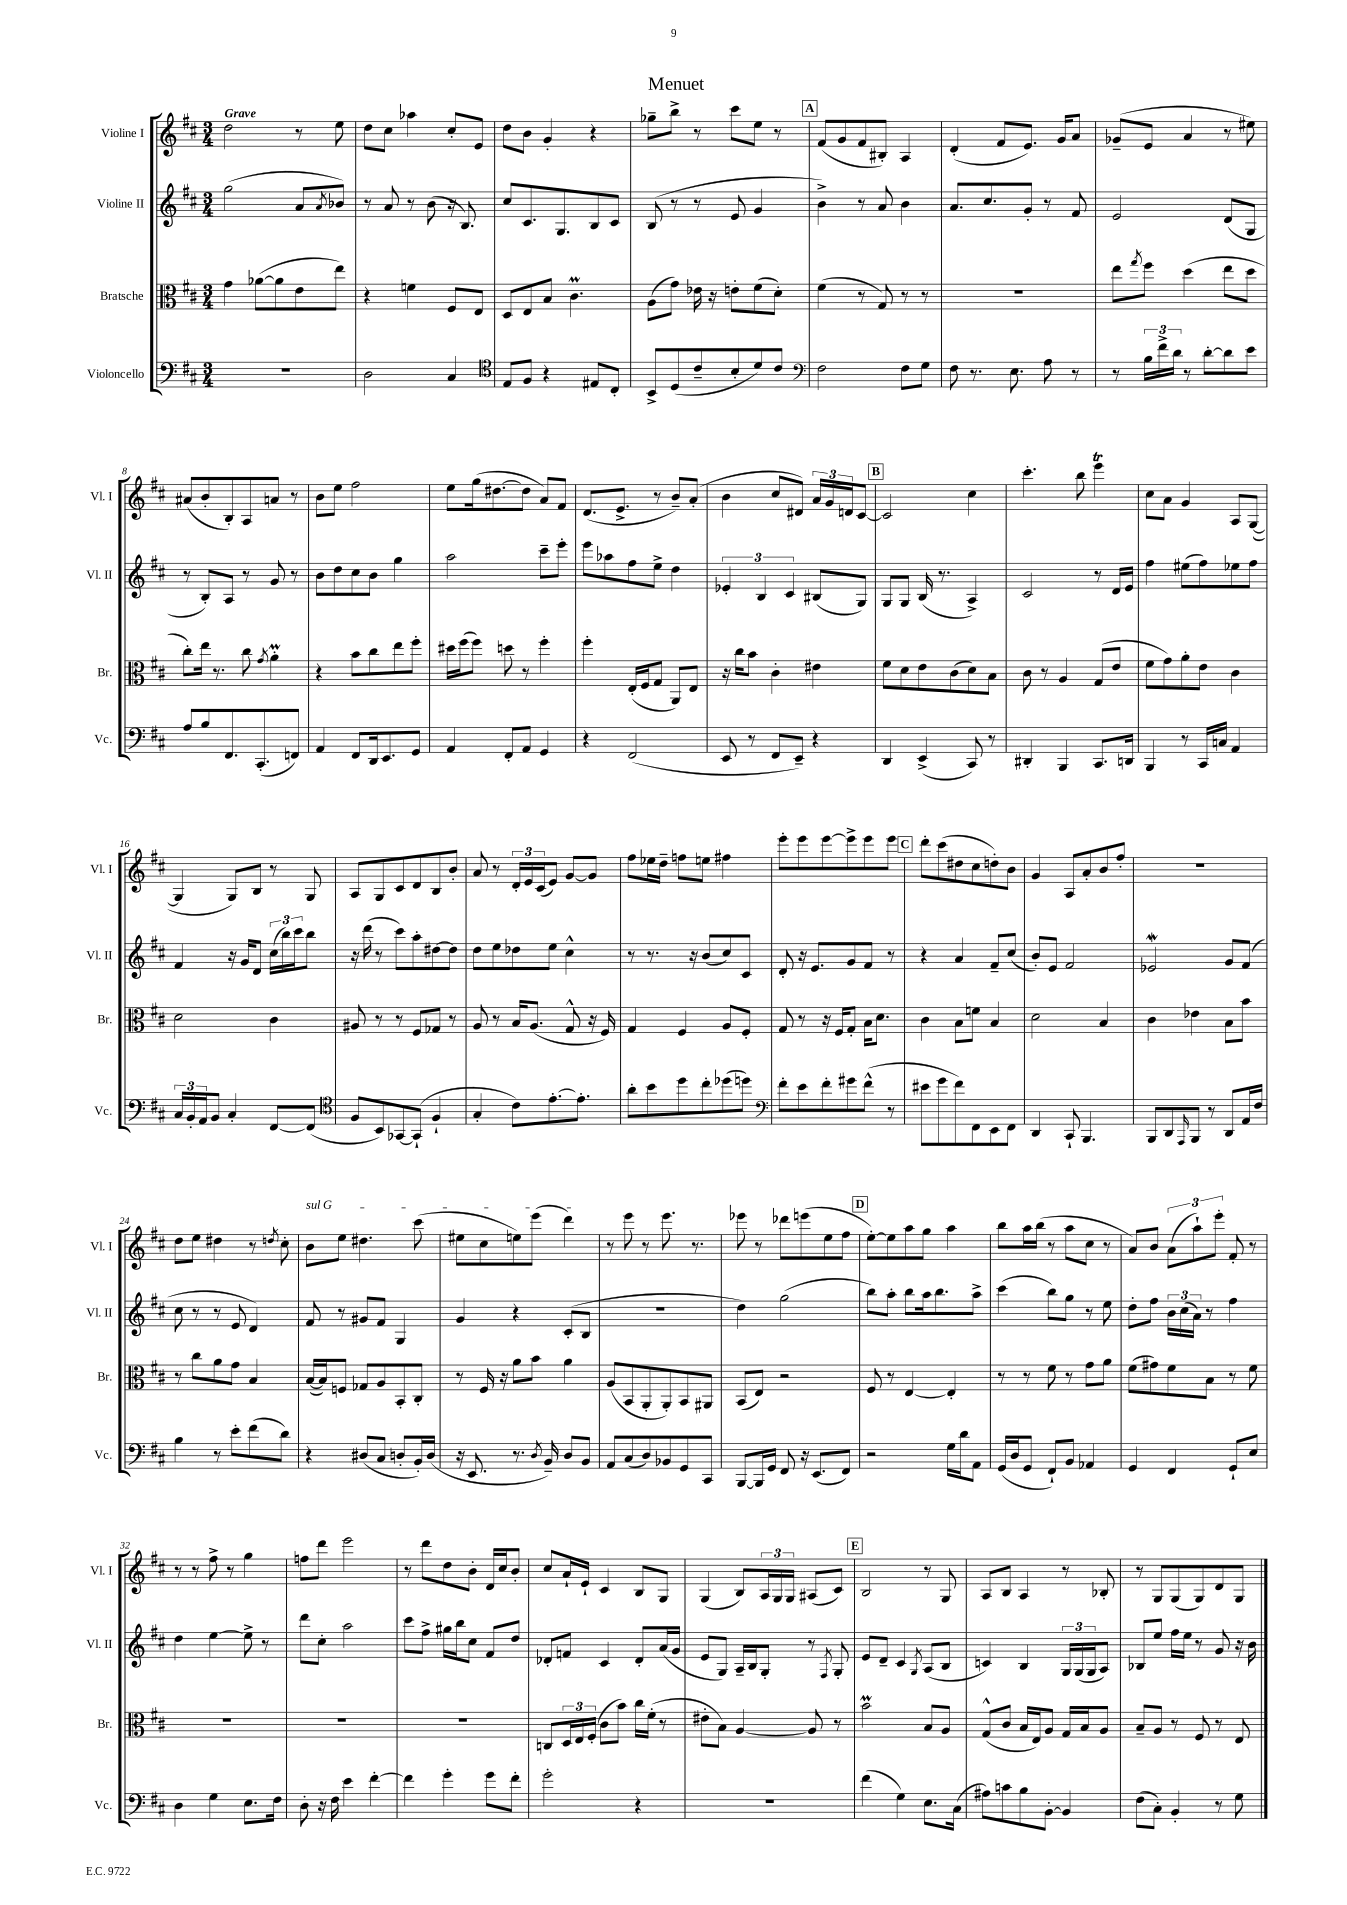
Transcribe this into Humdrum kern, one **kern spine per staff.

**kern	**kern	**kern	**kern
*staff4	*staff3	*staff2	*staff1
*clefF4	*clefC3	*clefG2	*clefG2
*k[f#c#]	*k[f#c#]	*k[f#c#]	*k[f#c#]
*M3/4	*M3/4	*M3/4	*M3/4
2.r	4g	(2gg	2dd
.	([8a-	.	.
.	8a-]	.	.
.	8e	8a	8r
.	.	8qa	.
.	8ee)	8b-)	8ee
=	=	=	=
2D	4r	8r	8dd
.	.	8a	8cc#
.	4f	8r	4aa-
.	.	(8b	.
4C#	8F#	16r	8cc#'
.	.	8.B)	.
.	8E	.	8e
=	=	=	=
*clefC4	*	*	*
8E	8D	8cc#	8dd
8F#	8E	8.c#	8b
4r	8B	.	4g'
.	.	8.G	.
.	4.c#	.	.
8E#	.	8B	4r
8C#'	.	8c#	.
=	=	=	=
8BB^	(8A	(8B	8gg-~
(8D	8g)	8r	8bb^
8c#~	16e-	8r	8r
.	16r	.	.
8B'	8e'	8e	8ccc#
8d)	(8f#	4g	8ee
8c#	8d')	.	8r
=	=	=	=
*clefF4	*	*	*
2F#	(4f#	4b^)	(8f#
.	.	.	8g
.	8r	8r	8f#
.	8G)	8a	8B#')
8F#	8r	4b	4A
8G	8r	.	.
=	=	=	=
8F#	2.r	8.a	(4d'
8.r	.	.	.
.	.	8.cc#	.
.	.	.	8f#
8.E	.	.	.
.	.	8g'	8.e)
8A	.	8r	.
.	.	.	16g
8r	.	8f#	8a
=	=	=	=
8r	8ee	2e	(8g-~
.	8qgg	.	.
24B	8ff#	.	8e
24f#^	.	.	.
24d	.	.	.
8r	(4dd	.	4a
[8d'	.	.	.
8d]	8ee	(8d	8r
8e	8dd	8G	8ee#)
=	=	=	=
8A	8cc#')	8r	(8a#
8B	16ee	8B')	8b'
.	8.r	.	.
8.FF#	.	8A	8B')
.	8cc#	8r	8A
(8.CC#'	.	.	.
.	8qg	.	.
.	4a'	8g	8a
8FF)	.	8r	8r
=	=	=	=
4AA	4r	8b	8b
.	.	8dd	8ee
8FF#	8b	8cc#	2ff#
16DD	8cc#	8b	.
8.EE	.	.	.
.	8ee	4gg	.
8GG	8ff#'	.	.
=	=	=	=
4AA	16dd#	2aa	8ee
.	(16ff#	.	.
.	8ff#)	.	(16gg
.	.	.	[8.dd#
8FF#'	8dd	.	.
8AA	8r	.	8dd#]
4GG	4ff#'	8ccc#~	8a)
.	.	8eee'	8f#
=	=	=	=
4r	4ff#'	8eee	(8.d
.	.	8aa-	.
.	.	.	8.e^
(2FF#	(16E'	8ff#	.
.	16F#	.	.
.	8G	8ee^	8r
.	8AA)	4dd	8b~)
.	8E	.	(8a'
=	=	=	=
8EE	16r	6e-'	4b
.	16cc#	.	.
8r	8b	.	.
.	.	6B	.
8FF#	4c#'	.	8cc#
.	.	6c#	.
8EE~)	.	.	8d#)
4r	4e#	(8B#	24a
.	.	.	24g
.	.	.	24d
.	.	8G)	[8c#
=	=	=	=
4DD	8f#	8G	2c#]
.	8d	8G	.
(4EE^	8e	(16B	.
.	.	8.r	.
.	(8c#	.	.
8CC#)	8d)	4A^)	4cc#
8r	8B	.	.
=	=	=	=
4DD#'	8c#	2c#	4.ccc#'
.	8r	.	.
4BBB	4A	.	.
.	.	.	8bb
8.CC#	(8G	8r	4eee
.	8e	16d	.
16DD	.	16e	.
=	=	=	=
4BBB	8f#	4ff#	8cc#
.	8g)	.	8a
8r	8a'	(8ee#	4g
16CC#	8e	8ff#)	.
16C	.	.	.
4AA	4c#	8ee-	8A
.	.	8ff#	([8G
=	=	=	=
24C#	2d	4f#	4G]
24BB'	.	.	.
24AA	.	.	.
8BB	.	.	.
4C#'	.	16r	8G)
.	.	16g	.
.	.	8d	8B
[8FF#	4c#	(24cc#	8r
.	.	24bb)	.
.	.	24ccc#	.
(8FF#]	.	8bb	8G
=	=	=	=
*clefC4	*	*	*
8F#	8A#	16r	8A
.	.	(16ddd	.
8BB)	8r	8r	8G
[8GG-	8r	8ccc#)	8c#
(8GG-`]	8F#	8aa'	8d
4F#`	8G-	[8dd#	8B
.	8r	8dd#]	8b'
=	=	=	=
4G'	8A	8dd	8a
.	8r	8ee	8r
8c#)	16B	8dd-	24d'
.	.	.	24e
.	(8.A	.	.
.	.	.	(24c#
[8.e'	.	8ee	8e)
.	8G^^	4cc#^^	[8g
8.e']	.	.	.
.	16r	.	8g]
.	16F#)	.	.
=	=	=	=
8a'	4G	8r	8ff#
8b	.	8.r	16ee-
.	.	.	16dd~
8dd	4F#	.	8ff
.	.	16r	.
8cc#'	.	(8b	8ee
(8dd-	8A	8cc#)	4ff#
8dd)	8F#'	8c#	.
=	=	=	=
*clefF4	*	*	*
8f#'	8G	8d'	8eee'
8e	8r	16r	8eee
.	.	8.e	.
8f#'	16r	.	[8eee
.	16F#	.	.
8g#	8G'	8g	8eee^]
(8f#^^	16B	8f#	8eee
.	8.d	.	.
8r	.	8r	8eee
=	=	=	=
8e#	4c#	4r	8ddd'
8g	.	.	(8ccc#
8f#)	8B	4a	8dd#
8FF#	8f	.	8cc#
8EE	4B	8f#~	8dd')
8FF#	.	(8cc#	8b
=	=	=	=
4DD	2d	8b')	4g
.	.	8e	.
8CC#`	.	2f#	8A
4.BBB	.	.	8a'
.	4B	.	8b
.	.	.	8ff#'
=	=	=	=
8BBB	4c#	2e-	2.r
8DD	.	.	.
16qqAAA	.	.	.
8BBB	4e-	.	.
8r	.	.	.
8DD	8B	8g	.
16AA	8b	(8f#	.
16F#	.	.	.
=	=	=	=
4B	8r	8cc#	8dd
.	8cc#	8r	8ee
8r	8a	8r	4dd#
8e'	8g	8e	.
(8f#	4B	4d)	8r
.	.	.	8qdd
8d)	.	.	8cc#'
=	=	=	=
4r	([16B	8f#	8b
.	16B])	.	.
.	8F	8r	8ee
(8D#	8G-	8g#	4.dd#
8C#	8A	8f#	.
8D'	8BB'	4G	.
16BB')	8C#'	.	(8ccc#
(16D	.	.	.
=	=	=	=
16r	8r	4g	8ee#
8.EE	.	.	.
.	16F#	.	8cc#
.	16r	.	.
8.r	8a	4r	8ee)
.	8b	.	(8eee
8qD	.	.	.
16BB~)	.	.	.
8D	4a	(8c#'	4ddd)
8BB	.	8B	.
=	=	=	=
8AA	(8A	2.r	8r
(8C#	8BB	.	8eee
8D)	8AA'	.	8r
8BB-	8AA')	.	8.eee
8GG	8BB	.	.
.	.	.	8.r
8CC#	8AA#	.	.
=	=	=	=
[8BBB	(8BB	4dd)	8eee-
16BBB]	8E)	.	8r
16GG	.	.	.
8FF#	2r	(2gg	8ddd-
16r	.	.	(8eee
(8.EE	.	.	.
.	.	.	8ee
8FF#)	.	.	8ff#
=	=	=	=
2r	8F#	8bb)	[8ee')
.	8r	8aa'	8ee]
.	[4E	8bb	8aa
.	.	16aa	8gg
.	.	8.bb	.
16G	4E']	.	4aa
16d	.	.	.
8AA	.	8aa^	.
=	=	=	=
(16GG	8r	(4ccc#	8bb
16D	.	.	.
8GG	8r	.	16aa
.	.	.	(16bb
8FF#`)	8f#	8bb)	8r
8BB	8r	8gg	8aa
4AA-	8g	8r	8cc#
.	8a	8ee	8r
=	=	=	=
4GG	(8f#	8dd'	8a)
.	8g#)	8ff#	8b
4FF#	8f#	24b	(12a
.	.	(24cc#	.
.	.	24a)	12aa`)
.	8B	8r	.
.	.	.	12eee'
8GG`	8r	4ff#	8f#'
8E	8f#	.	8r
=	=	=	=
4D	2.r	4dd	8r
.	.	.	8r
4G	.	[4ee	8ff#^
.	.	.	8r
8.E	.	8ee^]	4gg
.	.	8r	.
16F#	.	.	.
=	=	=	=
8D'	2.r	8ddd	8ff
16r	.	8cc#'	8ddd
16F#	.	.	.
4e	.	2aa	2eee
[4f#'	.	.	.
=	=	=	=
4f#]	2.r	8ccc#	8r
.	.	8ff#^	8ddd
4g'	.	16gg#	8dd
.	.	16bb	.
.	.	8cc#	8b'
8g	.	8f#	16d
.	.	.	16cc#
8f#'	.	8dd	8b'
=	=	=	=
2g'	8C	8d-'	8cc#
.	24D	8f	16a`
.	24E	.	.
.	.	.	16e`
.	(24F#'	.	.
.	8c#	4c#	4c#
.	8b)	.	.
4r	16cc#	8d-'	8B
.	(16f#'	.	.
.	8r	(16a	8G
.	.	16g	.
=	=	=	=
2.r	8e#'	8e	(4G
.	8B)	8G)	.
.	[4A	16A~	8B)
.	.	16B	.
.	.	8G'	24A
.	.	.	24G
.	.	.	24G
.	8A]	8r	(8A#
.	.	8qF#	.
.	8r	8G'	8c#)
=	=	=	=
(4f#	2b	8e	2B
.	.	8d~	.
4G)	.	4c#	.
.	.	8qG	.
8.E	8B	(8A	8r
.	8A	8B	8G
(16C#	.	.	.
=	=	=	=
8A#)	(8G^^	4c)	8A
8c	8c#	.	8B
8B	16B	4B	4A
.	16E)	.	.
[8BB'	8A	.	.
4BB]	16G	24G	8r
.	.	(24G	.
.	16B	.	.
.	.	24G	.
.	8A	8A)	8B-'
=	=	=	=
(8F#	8B~	8B-	8r
8C#')	8A	8ee	8G
4BB'	8r	16ff#	(8G
.	.	16ee	.
.	8F#	8r	8G)
8r	8r	8g	8d
8G	8E	16r	8G
.	.	16b	.
==	==	==	==
*-	*-	*-	*-
